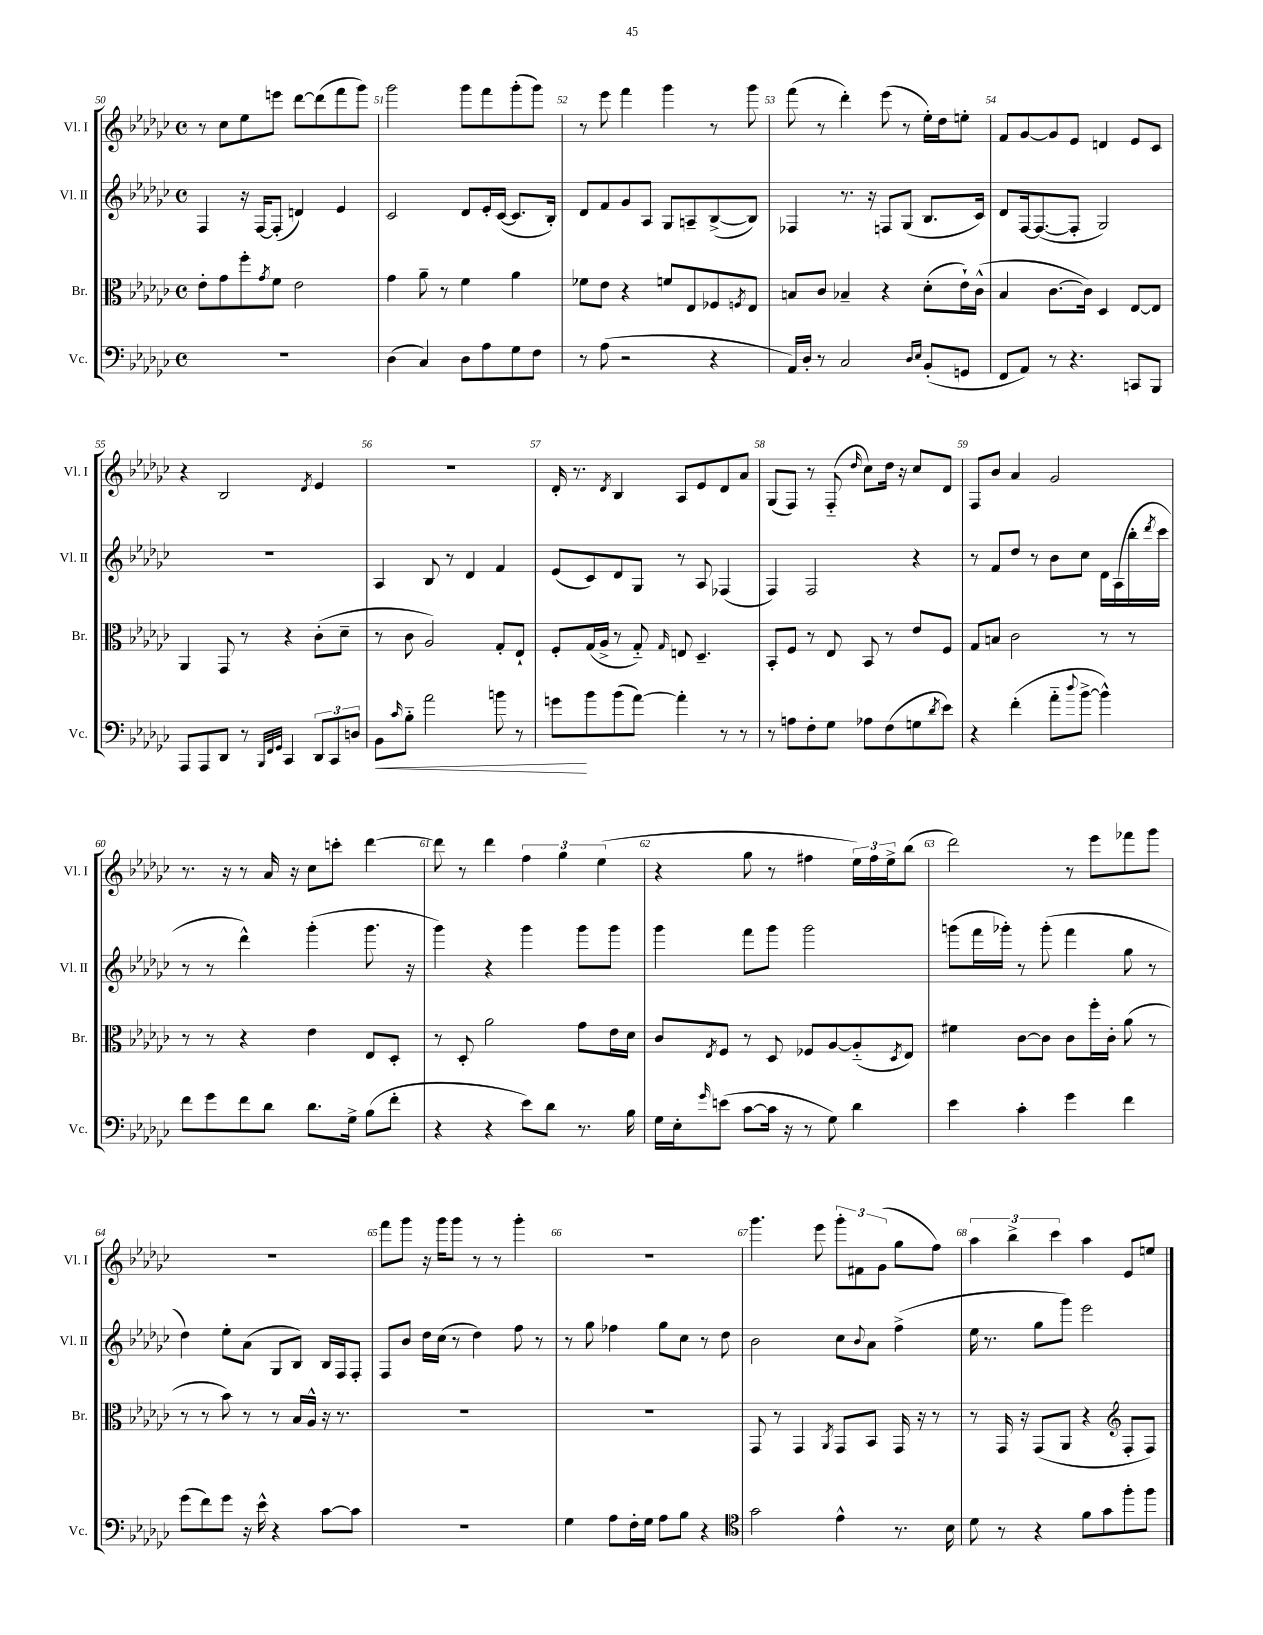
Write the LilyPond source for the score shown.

<<
\new StaffGroup <<
\new Staff = "s0" \with { instrumentName = "Vl. I" shortInstrumentName = "Vl. I" } {
    \clef treble \key ges \major \defaultTimeSignature \time 4/4
    r8 ces''8 ees''8 e'''8 des'''8~ des'''8( f'''8 ges'''8) |
    ges'''2 ges'''8 f'''8 ges'''8-.( ges'''8) |
    r8 ees'''8 f'''4 ges'''4 r8 ges'''8 |
    f'''8( r8 des'''4-.) ees'''8( r8 ees''16-.) des''16 e''8-. |
    f'8 ges'8~ ges'8 ees'8 d'4 ees'8 ces'8 |
    r4 bes2 \acciaccatura { des'8 } ees'4 |
    R1 |
    des'16-. r8. \acciaccatura { des'8 } bes4 aes8 ees'8 des'8 aes'8 |
    ges8( f8) r8 f8-_( \grace { des''16 } ces''8) des''16 r16 ces''8 des'8 |
    f8 bes'8 aes'4 ges'2 |
    r8. r16 r8 aes'16 r16 ces''8 c'''8-. des'''4~ |
    des'''8 r8 des'''4 \tuplet 3/2 { f''4 ges''4 ees''4( } |
    r4 ges''8 r8 fis''4 \tuplet 3/2 { ees''16) fis''16 ees''16-> } bes''8( |
    des'''2) r8 ees'''8 fes'''8 ges'''8 |
    R1 |
    f'''8 ges'''8 r16 ges'''16 ges'''8 r8 r8 ges'''4-. |
    R1 |
    ges'''4. ees'''8 \tuplet 3/2 { ges'''8-. fis'8 ges'8( } ges''8 f''8) |
    \tuplet 3/2 { aes''4 bes''4-> ces'''4 } aes''4 ees'8 e''8 \bar "|." |
}
\new Staff = "s1" \with { instrumentName = "Vl. II" shortInstrumentName = "Vl. II" } {
    \clef treble \key ges \major \defaultTimeSignature \time 4/4
    f4 r16 f16~ f8-.( d'4) ees'4 |
    ces'2 des'8 ees'16-. ces'16~( ces'8. bes16-.) |
    des'8 f'8 ges'8 aes8 ges8 a8-- bes8~->( bes8) |
    fes4 r8. r16 f8 ges8( bes8. ces'16) |
    des'8 f16~ f8.~( f8-. ges2) |
    R1 |
    aes4 bes8 r8 des'4 f'4 |
    ees'8( ces'8) des'8 ges8 r8 aes8 fes4( |
    f4) f2 r4 |
    r8 f'8 des''8 r8 bes'8 ces''8 des'16 aes16( bes''16-. \acciaccatura { des'''8 } ces'''16 |
    r8 r8 des'''4-^) ges'''4-.( ges'''8. r16 |
    ges'''4) r4 ges'''4 ges'''8 ges'''8 |
    ges'''4 f'''8 ges'''8 ges'''2 |
    g'''8( f'''16 ges'''16-.) r8 ges'''8-.( f'''4 ges''8 r8 |
    des''4) ees''8-. aes'8( ges8 bes8) bes16 f16 f8-. |
    f8 bes'8 des''16 ces''16( r8 des''4) f''8 r8 |
    r8 ges''8 fes''4 ges''8 ces''8 r8 des''8 |
    bes'2 ces''8 \appoggiatura { bes'8 } aes'8 f''4->( |
    ees''16 r8. ges''8 ges'''8) ees'''2 \bar "|." |
}
\new Staff = "s2" \with { instrumentName = "Br." shortInstrumentName = "Br." } {
    \clef alto \key ges \major \defaultTimeSignature \time 4/4
    ees'8-. ges'8 f''8-. \acciaccatura { ges'8 } f'8 ees'2 |
    ges'4 aes'8-- r8 f'4 aes'4 |
    fes'8 ees'8 r4 f'8 ees8 fes8 \acciaccatura { f8 } ees8 |
    b8 ces'8 bes4-- r4 des'8-.( ees'16-!) ces'16-^( |
    bes4 ces'8.~ ces'16) des4 ees8~ ees8 |
    aes,4 ges,8 r8 r4 ces'8-.( des'8-- |
    r8 ces'8 aes2) ges8-. ees8-! |
    f8-. ges16( aes16-> r8 ges8-_) \grace { ges16 } e8 des4.-- |
    bes,8-. f8 r8 ees8 bes,8 r8 ees'8 f8 |
    ges8 b8 ces'2 r8 r8 |
    r8 r8 r4 ees'4 ees8 des8-. |
    r8 des8-. aes'2 ges'8 ees'16 des'16 |
    ces'8 \acciaccatura { ees8 } f8 r8 des8 fes8 aes8~ aes8-_( \acciaccatura { des8 } ees8) |
    fis'4 ces'8~ ces'8 ces'8 f''16-. ces'16-. aes'8( r8 |
    r8 r8 bes'8) r8 r8 bes16 aes16-^ r16 r8. |
    R1 |
    R1 |
    ges,8 r8 ges,4 \acciaccatura { aes,8 } ges,8 bes,8 ges,16 r16 r8 |
    r8 ges,16 r16 ges,8( aes,8 r4 \clef treble f8-. f8) \bar "|." |
}
\new Staff = "s3" \with { instrumentName = "Vc." shortInstrumentName = "Vc." } {
    \clef bass \key ges \major \defaultTimeSignature \time 4/4
    R1 |
    des4( ces4) des8 aes8 ges8 f8 |
    r8 aes8( r2 r4 |
    aes,16) des16-. r8 ces2 \grace { des16 ees16 } bes,8-.( g,8 |
    f,8 aes,8) r8 r4. c,8 bes,,8 |
    aes,,8 aes,,8 des,8 r8 \grace { bes,,32 f,32 ges,32 } ces,4 \tuplet 3/2 { des,8 ces,8 d8 } |
    bes,8\< \grace { ces'16 } bes8-_ aes'2 b'8 r8 |
    g'8\! bes'8 bes'8( aes'8~) aes'4-. r8 r8 |
    r8 a8 f8-. ges8 aes8 f8( g8 \acciaccatura { des'8 } ees'8) |
    r4 f'4-.( aes'8-_ \appoggiatura { des''8 } bes'8~-> bes'4-^) |
    f'8 ges'8 f'8 des'8 des'8. ges16-> bes8( f'8-. |
    r4 r4 ees'8) des'8 r8. bes16 |
    ges16 ees16-. \grace { ges'16 } e'8( ces'8~ ces'16 r16 r8 ges8) des'4 |
    ees'4 ces'4-. ges'4 f'4 |
    ges'8( f'8) ges'8 r16 ees'16-^ r4 ces'8~ ces'8 |
    R1 |
    ges4 aes8 f16-. ges16 aes8 bes8 r4 |
    \clef tenor ges'2 ees'4-^ r8. bes16 |
    des'8 r8 r4 f'8 ges'8 f''8-. f''8 \bar "|." |
}
>>
>>
\layout { \context { \Score currentBarNumber = #50 \override BarNumber.break-visibility = ##(#f #t #t) barNumberVisibility = #all-bar-numbers-visible } }
